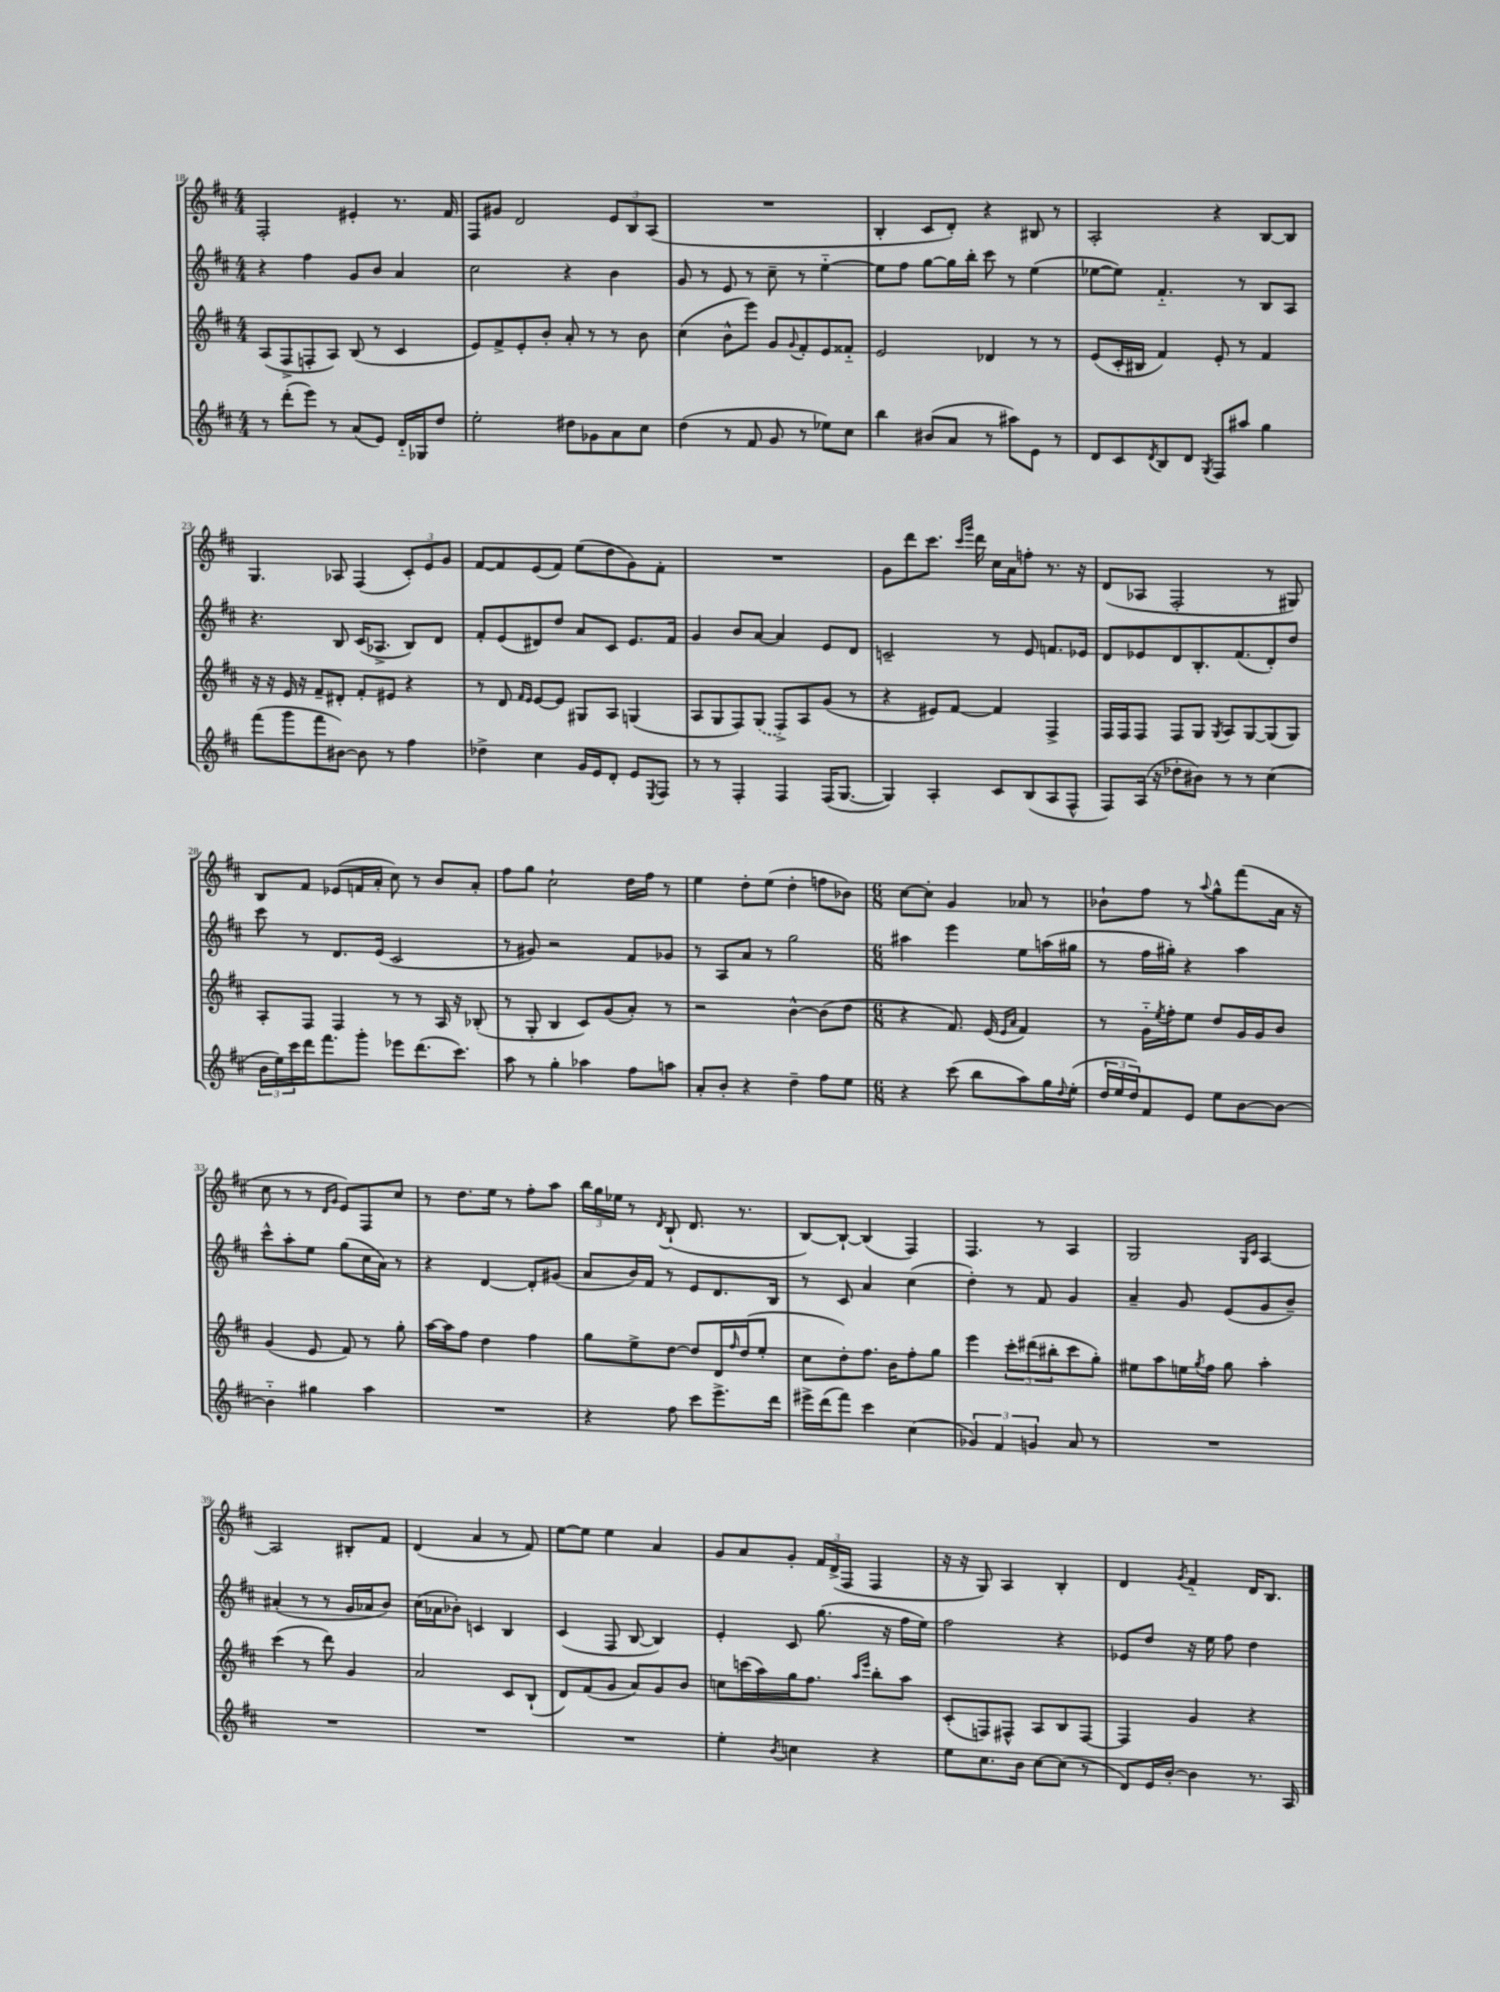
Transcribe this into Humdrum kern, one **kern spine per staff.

**kern	**kern	**kern	**kern
*staff4	*staff3	*staff2	*staff1
*clefG2	*clefG2	*clefG2	*clefG2
*k[f#c#]	*k[f#c#]	*k[f#c#]	*k[f#c#]
*M4/4	*M4/4	*M4/4	*M4/4
8r	(8A/L	4r	2F#'/
(8ddd'\L	8F#^/	.	.
8eee\J)	8F'/	4ff#\	.
8r	8A/J)	.	.
(8a/L	(8B/	8g/L	4e#'/
8e/J)	8r	8b/J	.
16d'~/LL	4c#/	4a/	8.r
16G-/J	.	.	.
8dd/J	.	.	.
.	.	.	16f#/
=	=	=	=
2ee'\	8e/L)	2cc#\	8F#/L
.	8f#^/	.	8g#/J
.	8e'/	.	2d/
.	8b'/J	.	.
8dd#\L	8a'/	4r	.
8g-\	8r	.	.
8a\	8r	4b\	12e/L
.	.	.	12B/
8cc#\J	8b\	.	.
.	.	.	(12A/J
=	=	=	=
(4dd\	(4cc#\	8g/	1r
.	.	8r	.
8r	8b^^\L	8e/	.
8f#/	8eee\J)	8r	.
8g/	8g/L	8cc#~\	.
.	8qqg/	.	.
8r	8f#'/	8r	.
8ee-\L)	8e/	[4ee'~\	.
8cc#\J	8f##'~/J	.	.
=	=	=	=
4bb\	2e/	8ee\]L	4B'/
.	.	8ff#\J	.
(8b#/L	.	[8gg\L	8c#/L
8a/J	.	16gg\]L	8d'/J)
.	.	16bb'\JJ	.
8r	4d-/	8ccc#\	4r
8aa#\L)	.	8r	.
8e\J	8r	(4ee\	8B#/
8r	8r	.	8r
=	=	=	=
8d/L	(8e/L	[8ee-\L	2A'/
8c#/	16c#'/L	8ee-\]J)	.
.	16B#/JJ	.	.
8qd/	.	.	.
8B/	4f#/)	4.f#'~/	.
8d/J	.	.	.
8qG/	.	.	.
8F#/L	8e'/	.	4r
8aa#/J	8r	8r	.
4gg\	4f#/	8B/L	[8B/L
.	.	8A/J	8B/]J
=	=	=	=
(8fff#\L	16r	4.r	4.G/
.	16r	.	.
8ggg\	16e/	.	.
.	16r	.	.
8fff#\	8f#~/L	.	.
[8b#\J)	8d#'/J	8B/	8A-/
8b#\]	8f#'/L	(16c#/LK	(4F#/
.	.	8.A-^/J	.
8r	8e#/J	.	.
4ff#\	4r	8B/L)	12c#'/L)
.	.	.	12e/
.	.	8d/J	.
.	.	.	12g/J
=	=	=	=
4dd-^\	8r	8f#'/L	[8f#/L
.	8d/	(8e/	8f#/]
.	16qqf#/LL	.	.
.	16qqe/JJ	.	.
4cc#\	[8e/L	8d#/)	(8e/
.	8e/]J	8dd/J	8f#/J)
16g/LL	8G#/L	8a/L	(8ee\L
16e/J	.	.	.
8d'/J	8A/J	8c#/J	8dd\
8e/L	(4G/	8.e/L	8g\)
8qE/	.	.	.
8F#/J	.	.	8f#'\J
.	.	16f#/Jk	.
=	=	=	=
8r	8A/L	4g/	1r
8r	8G/	.	.
4F#'/	8F#/)	8b/L	.
.	(8G/J	[8a/J	.
4F#/	8F#^/L)	4a/]	.
.	8A/	.	.
(16F#/LK	(8g/J	8e/L	.
[8.G/J	.	.	.
.	8r	8d/J	.
=	=	=	=
4G/])	4r	2c~/	8g\L
.	.	.	8ddd\
4A'/	8e#/L)	.	8.ccc#\J
.	[8f#/J	.	.
.	.	.	16qqccc#/LL
.	.	.	16qqggg/JJ
.	.	.	16ddd\
8c#/L	4f#/]	8r	16cc#\LL
.	.	.	16a\J
(8B/	.	8e/	8ff'\J
8A/	4F#^/	8.f/L	8.r
8F#^^/J	.	.	.
.	.	16e-/Jk	16r
=	=	=	=
8F#/L)	16F#/LL	8d/L	(8d/L
.	16F#/J	.	.
(16A/Jk	8F#/J	8e-/	8A-/J
16r	.	.	.
8dd-'\L	8F#/L	8d/	2F#'/
8b#\J)	8G/J	8.B'/	.
.	8qG/	.	.
8r	8A/L	.	.
.	.	(8.f#/	.
8r	[8G/	.	.
(4cc#\	(8G/]	8d'/)	8r
.	8G/J)	8dd/J	8G#/)
=	=	=	=
24b\LL	8A'/L	8ccc#\	8B/L
24ee\)	.	.	.
24ccc#\	.	.	.
16ddd\J	8F#/J	8r	8f#/J
8.fff#\	.	.	.
.	4F#/	8.d/L	(8e-/L
8ggg'\J	.	.	16f/L
.	.	(16e/Jk	16a'/JJ
8eee-\L	8r	2c#/	8cc#\)
(8.ddd\	8r	.	8r
.	16A/	.	8b/L
8.ccc#\J)	16r	.	.
.	(8B-'/	.	8a'/J
=	=	=	=
8aa\	8r	8r	8ff#\L
8r	8G'/	8g#/)	8gg\J
4gg'\	4B/	2r	2cc#`\
4aa-\	8c#/L)	.	.
.	(8g/	.	.
8ff#\L	8a'/J)	8f#/L	16dd\LL
.	.	.	16ff#\JJ
8aa\J	8r	8g-/J	8r
=	=	=	=
8a'/L	2r	8r	4ee\
8b'/J	.	8A/L	.
4r	.	8a/J	8dd'\L
.	.	8r	(8ee\J
4dd~\	[4b^^\	2gg\	4dd'\
8ff#\L	(8b\]L	.	8ff\L
8ee\J	8dd\J	.	8b-\J)
=	=	=	=
*M6/8	*M6/8	*M6/8	*M6/8
4r	4r	4aa#\	[8cc#\L
.	.	.	8cc#'\]J
(8ccc#\	8.f#/)	4eee\	4g/
8bb\L	.	.	.
.	(16e/	.	.
.	16qqe/LL	.	.
.	16qqa/JJ	.	.
8aa\)	4f#/)	8ee\L	8a-/
16gg\L	.	(16aa\L	8r
8qqdd/	.	.	.
(16ee'\JJ	.	16gg#\JJ	.
=	=	=	=
24dd/LL	8r	8r	8b-`\L
24ee/	.	.	.
24dd/J)	.	.	.
8f#/	16g'~\LL	16ff#\LL	8ff#\J
.	8qee/	.	.
.	16ff#'\J	16gg#'\JJ)	.
8e/J	8ee\J	4r	8r
.	.	.	8qqaa/
8ee\L	8dd/L	.	8gg^^\L
[8b\	16g/L	4aa\	(8fff#\
.	16g/J	.	.
8b\_J	8b/J	.	16a\Jk
.	.	.	16r
=	=	=	=
4b'~\]	(4g/	8ccc#^^\L	8cc#\
.	.	8aa'\	8r
4gg#\	8e/	8ee\J	8r
.	.	.	16qqd/LL
.	.	.	16qqg/JJ
.	8f#/)	(8gg\L	8e/L)
4aa\	8r	16cc#\L	8F#/
.	.	16a\JJ)	.
.	8gg'\	8r	8cc#/J
=	=	=	=
2.r	[16aa\LL	4r	8r
.	16aa\]J	.	.
.	8ff#\J	.	8.dd\L
.	4dd\	[4d/	.
.	.	.	16ee\Jk
.	.	.	8r
.	4ff#\	8d'/]L	8ff#'\L
.	.	(8g#/J	8aa\J
=	=	=	=
4r	8gg\L	8a/L	24bb\LL
.	.	.	24gg\
.	.	.	24ee-\JJ
.	8ee^\	16b/L)	8r
.	.	16f#/JJ	.
.	.	.	8qd/
8ff#\	[8dd\J	8r	(8B`/
8ccc#\L	8dd/]L	8e/L	8.d/
8.eee^\	16d/L	8.d/	.
.	16qqff#/	.	.
.	(16dd/J	.	8.r
.	8ee'/J	.	.
16ddd\Jk	.	16B/Jk	.
=	=	=	=
16eee#^\LL	8cc#\L	8r	[8B/L)
(16ddd\J	.	.	.
8fff#\J)	8dd'\)	8c#/	8B`/_J
4ccc#\	8.ff#\J	4a/	(4B/]
.	16b\LK	.	.
(4cc#\	8ff#'\	(4cc#\	4F#/)
.	8gg\J	.	.
=	=	=	=
6g-/)	4eee\	4dd'\)	4.F#/
6f#/	.	.	.
.	12ccc#'\L	8r	.
6g/	(12ddd#\	.	.
.	.	8f#/	8r
.	12bb#'\	.	.
8a/	8ccc#\	4g/	4A/
8r	8gg'\J)	.	.
=	=	=	=
2.r	8ee#\L	4a~/	2G/
.	8aa\	.	.
.	16ee\L	8g/	.
.	8qgg/	.	.
.	16ff#\JJ	.	.
.	8gg\	(8e/L	.
.	.	.	16qqG/LL
.	.	.	16qqc#/JJ
.	4aa'\	8g/	[4A/
.	.	8b~/J)	.
=	=	=	=
2.r	(4ccc#\	(4a#'/	2A/]
.	8r	8r	.
.	8ddd\)	8r	.
.	4g/	16g/LL	8B#'/L
.	.	16a-/J	.
.	.	8b/J)	8f#/J
=	=	=	=
2.r	2a/	(16cc#\LL	(4d/
.	.	16a-\J	.
.	.	8b-'\J)	.
.	.	4c/	4a/
.	8c#/L	4B/	8r
.	(8B`/J	.	8f#/)
=	=	=	=
2.r	8d/L)	(4c#/	[8ee\L
.	(8f#/	.	8ee\]J
.	8g/J	8F#/	4ee\
.	8a/L)	[8B/	.
.	8g/	4B/])	4a/
.	8b/J	.	.
=	=	=	=
4ee'\	8cc\L	4e'/	8g/L
.	(16ccc\L	.	8a/
.	16aa\)	.	.
8qb/	.	.	.
4cc\	16gg\J	8c#/	8g'/J
.	8.ff#\J	.	.
.	.	(8.gg\	24f#/LL
.	.	.	(24d^/
.	.	.	24F#/JJ
.	16qqaa/LL	.	.
.	16qqeee/JJ	.	.
4r	8bb'\L	.	4F#/
.	.	16r	.
.	8aa\J	16ff#\LL	.
.	.	16ee\JJ)	.
=	=	=	=
8ee\L	(8c#'/L	2ff#\	16r
.	.	.	16r
8.cc#\	8F/)	.	8G/)
.	8F#^^/J	.	4A/
16b\Jk	.	.	.
[8cc#\L	8A/L	.	.
(8cc#\]J	8B/	4r	4B'/
8r	[8F#/J	.	.
=	=	=	=
8d/L)	4F#/]	8e-/L	4d/
16e/L	.	8dd/J	.
[16b'/JJ	.	.	.
.	.	.	8qg/
4b\]	4g/	16r	4f#'~/
.	.	16ee\	.
.	.	8ff#\	.
8.r	4r	4dd\	16d/LK
.	.	.	8.B/J
16A/	.	.	.
==	==	==	==
*-	*-	*-	*-
